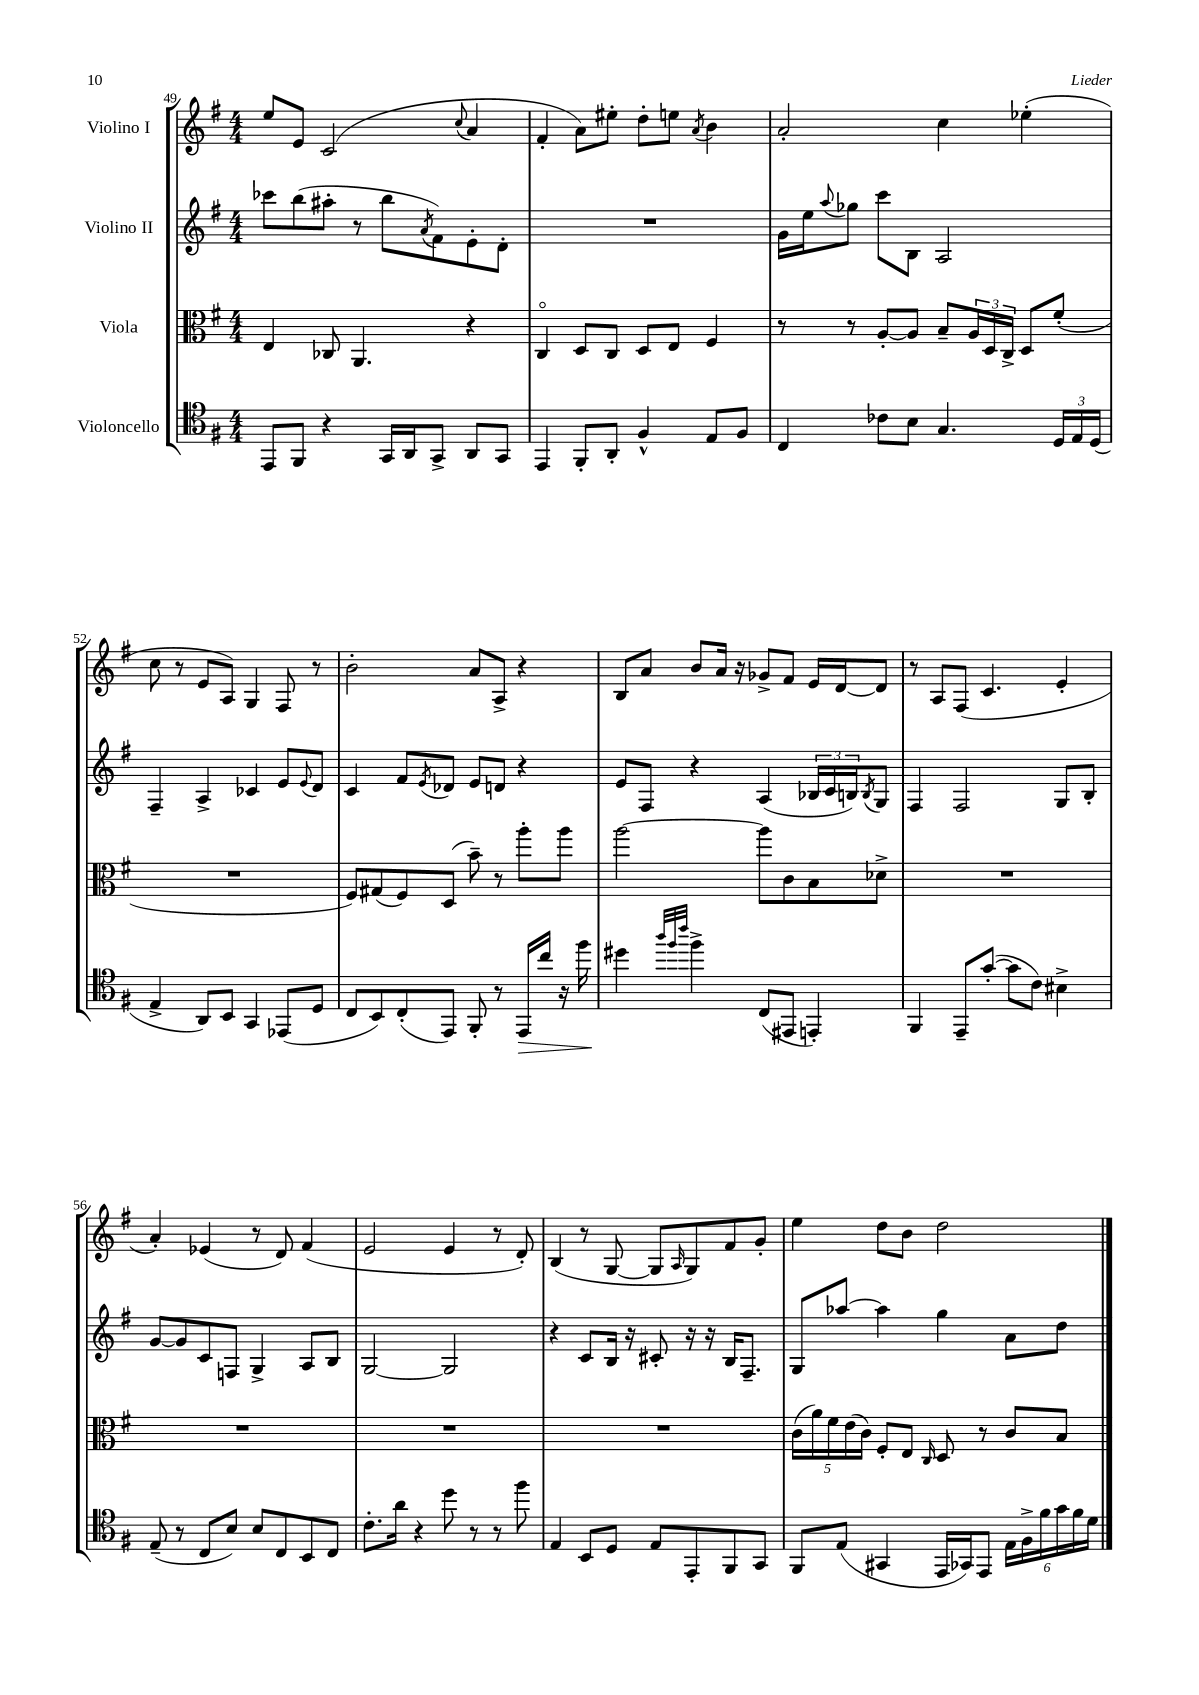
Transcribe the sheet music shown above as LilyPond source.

<<
\new StaffGroup <<
\new Staff = "s0" \with { instrumentName = "Violino I" } {
    \clef treble \key g \major \numericTimeSignature \time 4/4
    e''8 e'8 c'2( \appoggiatura { c''8 } a'4 |
    fis'4-. a'8) eis''8-. d''8-. e''8 \acciaccatura { a'8 } b'4 |
    a'2-. c''4 ees''4-.( |
    c''8 r8 e'8 a8) g4 fis8 r8 |
    b'2-. a'8 a8-> r4 |
    b8 a'8 b'8 a'16 r16 ges'8-> fis'8 e'16 d'16~ d'8 |
    r8 a8 fis8( c'4. e'4-. |
    a'4-.) ees'4( r8 d'8) fis'4( |
    e'2 e'4 r8 d'8-.) |
    b4( r8 g8~ g8 \grace { a16 } g8) fis'8 g'8-. |
    e''4 d''8 b'8 d''2 \bar "|." |
}
\new Staff = "s1" \with { instrumentName = "Violino II" } {
    \clef treble \key g \major \numericTimeSignature \time 4/4
    ces'''8 b''8( ais''8-. r8 b''8 \acciaccatura { a'8 } fis'8) e'8-. d'8-. |
    R1 |
    g'16 e''16 \appoggiatura { a''8 } ges''8 c'''8 b8 a2 |
    fis4-- a4-> ces'4 e'8 \appoggiatura { e'8 } d'8 |
    c'4 fis'8 \acciaccatura { e'8 } des'8 e'8 d'8 r4 |
    e'8 fis8 r4 a4( \tuplet 3/2 { bes16 c'16 b16) } \acciaccatura { b8 } g8 |
    fis4 fis2 g8 b8-. |
    g'8~ g'8 c'8 f8 g4-> a8 b8 |
    g2~ g2 |
    r4 c'8 b16 r16 cis'8-. r16 r16 b16 fis8.-- |
    g8 aes''8~ aes''4 g''4 a'8 d''8 \bar "|." |
}
\new Staff = "s2" \with { instrumentName = "Viola" } {
    \clef alto \key g \major \numericTimeSignature \time 4/4
    e4 ces8 a,4. r4 |
    c4\flageolet d8 c8 d8 e8 fis4 |
    r8 r8 a8~-. a8 b8-- \tuplet 3/2 { a16 d16 c16-> } d8 fis'8-.( |
    R1 |
    fis8) gis8( fis8) d8( b'8--) r8 a''8-. a''8 |
    a''2~ a''8 c'8 b8 des'8-> |
    R1 |
    R1 |
    R1 |
    R1 |
    \tuplet 5/4 { c'16( a'16) fis'16 e'16( c'16) } fis8-. e8 \grace { c16 } d8 r8 c'8 b8 \bar "|." |
}
\new Staff = "s3" \with { instrumentName = "Violoncello" } {
    \clef tenor \key g \major \numericTimeSignature \time 4/4
    e,8 fis,8 r4 g,16 a,16 g,8-> a,8 g,8 |
    e,4 fis,8-. a,8-. fis4-^ e8 fis8 |
    c4 ces'8 b8 g4. \tuplet 3/2 { d16 e16 d16( } |
    e4-> a,8) b,8 g,4 ees,8( d8 |
    c8 b,8) c8-.( e,8) fis,8-. r8 e,16\> c''16 r16 fis''16 |
    dis''4\! \grace { a''32 fis''32 c'''32 } fis''4-> c8( eis,8 e,4-.) |
    fis,4 e,8-- g'8~-.( g'8 c'8) bis4-> |
    e8--( r8 c8 b8) b8 c8 b,8 c8 |
    c'8.-. a'16 r4 d''8 r8 r8 fis''8 |
    e4 b,8 d8 e8 e,8-. fis,8 g,8 |
    fis,8 e8( gis,4 e,16 ges,16) e,8 \tuplet 6/4 { e16 fis16-> fis'16 g'16 fis'16 d'16 } \bar "|." |
}
>>
>>
\layout { \context { \Score currentBarNumber = #49 } }
